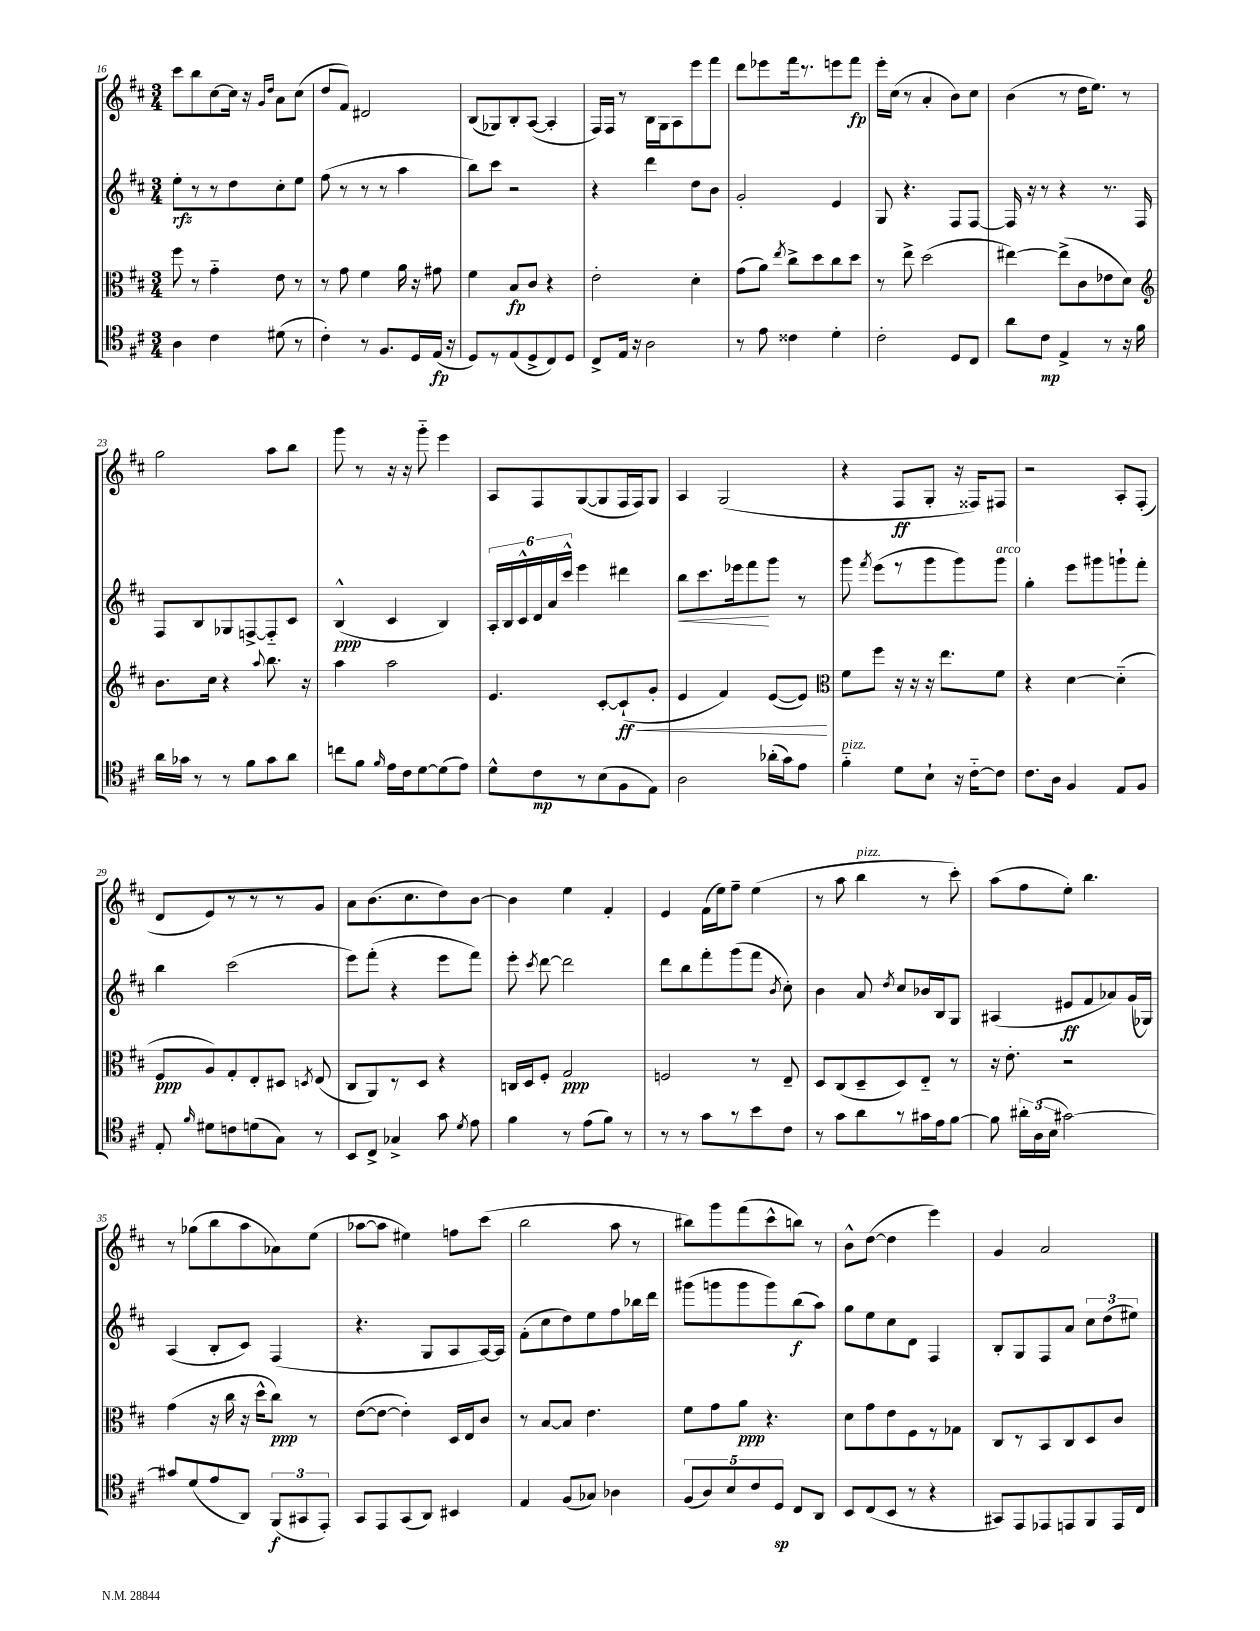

**kern	**dynam	**kern	**dynam	**kern	**dynam	**kern	**dynam
*part4	*part4	*part3	*part3	*part2	*part2	*part1	*part1
*staff4	*staff4	*staff3	*staff3	*staff2	*staff2	*staff1	*staff1
*clefC4	*	*clefC3	*	*clefG2	*	*clefG2	*
*k[f#c#]	*	*k[f#c#]	*	*k[f#c#]	*	*k[f#c#]	*
*M3/4	*	*M3/4	*	*M3/4	*	*M3/4	*
=16	=16	=16	=16	=16	=16	=16	=16
4A\	.	8ff#\	.	8ee'\L	rfz	8ccc#\L	.
.	.	8r	.	8r	.	8bb\	.
4c#\	.	4g\	.	8r	.	[8cc#\	.
.	.	.	.	8dd\	.	16cc#\Jk]	.
.	.	.	.	.	.	16r	.
.	.	.	.	.	.	16qqg/LL	.
.	.	.	.	.	.	16qqdd/JJ	.
(8d#X\	.	8e\	.	8cc#'\	.	8a\L	.
8r	.	8r	.	8ee\J	.	(8cc#\J	.
=17	=17	=17	=17	=17	=17	=17	=17
4c#'\)	.	8r	.	(8ff#\	.	8dd/L	.
.	.	8g\	.	8r	.	8f#/J)	.
8r	.	4f#\	.	8r	.	2d#X/	.
8.F#/L	.	.	.	8r	.	.	.
.	.	16a\	.	4aa\	.	.	.
16D/L	.	16r	.	.	.	.	.
(16E/JJ	fp	8g#X\	.	.	.	.	.
16r	.	.	.	.	.	.	.
=18	=18	=18	=18	=18	=18	=18	=18
8D/L)	.	4f#\	.	8bb\L)	.	(8B/L	.
8r	.	.	.	8ccc#\J	.	8G-X/)	.
(8E/	.	8B/L	fp	2r	.	8B'/	.
8D^/	.	8c#/J	.	.	.	([8A/J	.
8C#/)	.	4r	.	.	.	4A'/]	.
8D/J	.	.	.	.	.	.	.
=19	=19	=19	=19	=19	=19	=19	=19
8C#^/L	.	2e'\	.	4r	.	16F#/LL)	.
.	.	.	.	.	.	16F#/JJ	.
16E/Jk	.	.	.	.	.	8r	.
16r	.	.	.	.	.	.	.
2A\	.	.	.	4ddd\	.	16B\LL	.
.	.	.	.	.	.	16G\J	.
.	.	.	.	.	.	8A\	.
.	.	4d'\	.	8dd\L	.	8eee\	.
.	.	.	.	8b\J	.	8fff#\J	.
=20	=20	=20	=20	=20	=20	=20	=20
8r	.	(8g\L	.	2g'/	.	8ddd\L	.
8e\	.	8a\J)	.	.	.	8eee-X\	.
.	.	8qee/	.	.	.	.	.
4c##X\	.	8cc#^\L	.	.	.	16fff#\k	.
.	.	.	.	.	.	8.r	.
.	.	8dd\	.	.	.	.	.
4d'\	.	8cc#\	.	4e/	.	8eeen\	.
.	.	8dd\J	.	.	.	8fff#\J	fp
=21	=21	=21	=21	=21	=21	=21	=21
2c#'\	.	8r	.	8G/	.	16eee'\LL	.
.	.	.	.	.	.	(16cc#\JJ	.
.	.	8ee^\	.	4.r	.	8r	.
.	.	(2dd\	.	.	.	4a'/	.
8D/L	.	.	.	8F#/L	.	8b\L)	.
8C#/J	.	.	.	[8F#/J	.	8cc#\J	.
=22	=22	=22	=22	=22	=22	=22	=22
8a\L	.	[4ee#X\)	.	16F#/]	.	(4b\	.
.	.	.	.	16r	.	.	.
8c#\J	mp	.	.	8r	.	.	.
4E^/	.	(8ee#^\L]	.	4r	.	8r	.
.	.	8c#\	.	.	.	16dd\KL	.
.	.	.	.	.	.	8.ee\J)	.
8r	.	8e-X\	.	8.r	.	.	.
16r	.	8d\J)	.	.	.	8r	.
16f#\	.	.	.	16F#/	.	.	.
!!LO:LB:g=z
=23	=23	=23	=23	=23	=23	=23	=23
*	*	*clefG2	*	*	*	*	*
16a\LL	.	8.b\L	.	8F#/L	.	2gg\	.
16g-X\JJ	.	.	.	.	.	.	.
8r	.	.	.	8B/	.	.	.
.	.	16cc#\Jk	.	.	.	.	.
8r	.	4r	.	8G-X/	.	.	.
8f#\L	.	.	.	[8Fn^/	.	.	.
.	.	8qqaa/	.	.	.	.	.
8g-\	.	8.bb\	.	8F/]	.	8aa\L	.
8a\J	.	.	.	8c#/J	.	8bb\J	.
.	.	16r	.	.	.	.	.
=24	=24	=24	=24	=24	=24	=24	=24
8ccn\L	.	4aa\	.	(4B^^/	ppp	8ggg\	.
8f#\J	.	.	.	.	.	8r	.
16qqf#/	.	.	.	.	.	.	.
16e\LL	.	2aa\	.	4c#/	.	16r	.
16c#\J	.	.	.	.	.	16r	.
[8d\	.	.	.	.	.	8ggg\	.
(8d\]	.	.	.	4B/)	.	4eee\	.
8e\J)	.	.	.	.	.	.	.
=25	=25	=25	=25	=25	=25	=25	=25
8d^^\L	.	4.e/	.	24A'/LL	.	8A/L	.
.	.	.	.	24B/	.	.	.
.	.	.	.	24c#^^/	.	.	.
8c#\	mp	.	.	24d/	.	8F#/	.
.	.	.	.	24a/	.	.	.
.	.	.	.	24ccc#^^/JJ	.	.	.
8r	.	.	.	4eee\	.	([8G/	.
(8B\	.	[8c#'/L	.	.	.	8G/]	.
!	!	!	!LO:HP:b	!	!	!	!
8F#\	.	(8c#`/]	< ff	4ddd#X\	.	16F#/L	.
.	.	.	.	.	.	16F#/J)	.
8E\J)	.	8g'/J	.	.	.	8G/J	.
=26	=26	=26	=26	=26	=26	=26	=26
!	!	!	!	!	!LO:HP:b	!	!
2A\	.	4e/	.	8bb\L	<	4A/	.
.	.	.	.	8.ccc#\	.	.	.
.	.	4f#/)	.	.	.	(2G/	.
.	.	.	.	16eee-X\k	.	.	.
.	.	.	.	8fff#\	.	.	.
(16a-X'\LL	.	([8e/L	.	8ggg\J	[	.	.
16g\J)	.	.	.	.	.	.	.
8e\J	.	8e/J])	.	8r	.	.	.
.	.	.	[	.	.	.	.
=27	=27	=27	=27	=27	=27	=27	=27
*	*	*clefC3	*	*	*	*	*
!LO:TX:a:i:t=pizz.	!	!	!	!	!	!	!
4f#\	.	8f#\L	.	8ggg\	.	4r	.
.	.	.	.	8qfff#/	.	.	.
.	.	8ff#\J	.	(8eee\L	.	.	.
8d\L	.	16r	.	8r	.	8F#/L	ff
.	.	16r	.	.	.	.	.
8B`\J	.	16r	.	8ggg\	.	8G'/J	.
.	.	8.ee\L	.	.	.	.	.
16r	.	.	.	8ggg\)	.	16r	.
[16c#\KL	.	.	.	.	.	16F##X/KL)	.
!	!	!	!	!LO:TX:a:i:t=arco	!	!	!
8c#\J]	.	8f#\J	.	8ggg\J	.	8F#X/J	.
=28	=28	=28	=28	=28	=28	=28	=28
8.c#\L	.	4r	.	4gg'\	.	2r	.
16A\Jk	.	.	.	.	.	.	.
4F#/	.	[4d\	.	8eee\L	.	.	.
.	.	.	.	8ggg#X\	.	.	.
8E/L	.	(4d\]	.	8gggn`\	.	8A'/L	.
8F#/J	.	.	.	8fff#'\J	.	(8F#'/J	.
!!LO:LB:g=z
=29	=29	=29	=29	=29	=29	=29	=29
8E'/	.	8F#/L	ppp	4bb\	.	8d/L	.
16qqf#/	.	.	.	.	.	.	.
8d#X\L	.	8A/)	.	.	.	8e/)	.
8cn\	.	8G'/	.	(2ccc#\	.	8r	.
(8dn\	.	8E'/	.	.	.	8r	.
8G\J)	.	8D#X/J	.	.	.	8r	.
.	.	8qDn/	.	.	.	.	.
8r	.	(8E/	.	.	.	8g/J	.
=30	=30	=30	=30	=30	=30	=30	=30
8BB/L	.	8C#/L	.	8eee\L)	.	8a\L	.
8C#^/J	.	8AA/)	.	(8fff#'\J	.	(8.b\	.
4G-X^/	.	8r	.	4r	.	.	.
.	.	.	.	.	.	8.cc#\	.
.	.	8D/J	.	.	.	.	.
8g\	.	4r	.	8eee\L	.	8dd\)	.
8qd/	.	.	.	.	.	.	.
8e\	.	.	.	8fff#\J)	.	[8b\J	.
=31	=31	=31	=31	=31	=31	=31	=31
4f#\	.	16Cn/LL	.	8eee'\	.	4b\]	.
.	.	16D/J	.	.	.	.	.
.	.	.	.	8qccc#/	.	.	.
.	.	8F#'/J	.	[8ddd\	.	.	.
8r	.	2G/	ppp	2ddd\]	.	4ee\	.
(8e\L	.	.	.	.	.	.	.
8f#\J)	.	.	.	.	.	4f#'/	.
8r	.	.	.	.	.	.	.
=32	=32	=32	=32	=32	=32	=32	=32
8r	.	2Fn/	.	8ddd\L	.	4e/	.
8r	.	.	.	8bb\	.	.	.
8g\L	.	.	.	8fff#'\	.	(16f#\LL	.
.	.	.	.	.	.	16ee\J)	.
8r	.	.	.	(8ggg\	.	8ff#~\J	.
8b\	.	8r	.	8fff#\J	.	(4ee\	.
.	.	.	.	8qb/	.	.	.
8c#\J	.	8E~/	.	8cc#'\)	.	.	.
=33	=33	=33	=33	=33	=33	=33	=33
8r	.	8D/L	.	4b\	.	8r	.
8g\L	.	(8C#/	.	.	.	8aa\	.
!	!	!	!	!	!	!LO:TX:a:i:t=pizz.	!
8a\	.	8D~/	.	8a/	.	4bb\	.
.	.	.	.	8qdd/	.	.	.
8r	.	8D/)	.	8cc#/L	.	.	.
16g#X\L	.	8E/J	.	16b-X/L	.	8r	.
16e\J	.	.	.	16B/J	.	.	.
[8f#\J	.	8r	.	8G/J	.	8ccc#'\)	.
=34	=34	=34	=34	=34	=34	=34	=34
8f#\]	.	16r	.	(4A#X/	.	(8aa\L	.
.	.	8.e'\	.	.	.	.	.
24a#X'\LL	.	.	.	.	.	8ff#\	.
(24A\	.	.	.	.	.	.	.
24B\JJ	.	.	.	.	.	.	.
[2g#X\)	.	2r	.	8e#X/L	ff	8ee'\J)	.
.	.	.	.	8f#/	.	4.bb\	.
.	.	.	.	8a-X/)	.	.	.
.	.	.	.	(16g/L	.	.	.
.	.	.	.	16G-X/JJ)	.	.	.
!!LO:LB:g=z
=35	=35	=35	=35	=35	=35	=35	=35
8g#X/L]	.	(4g\	.	(4A/	.	8r	.
(8d/	.	.	.	.	.	(8gg-X\L	.
8e/	.	16r	.	8B'/L	.	8bb\	.
.	.	16cc#\	.	.	.	.	.
8AA/J)	.	16r	.	8c#/J)	.	8aa\	.
.	.	16dd^^\KL	.	.	.	.	.
(12FF#/L	f	8cc#\J)	ppp	(4F#/	.	8a-X\)	.
12GG#X/	.	.	.	.	.	.	.
.	.	8r	.	.	.	(8ee\J	.
12EE'/J)	.	.	.	.	.	.	.
=36	=36	=36	=36	=36	=36	=36	=36
8GG/L	.	([8e\L	.	4.r	.	[8aa-X\L	.
8EE/	.	8e\J_	.	.	.	8aa-\J]	.
(8GG/	.	4e'\])	.	.	.	4ee#X\)	.
8AA/J)	.	.	.	8G/L	.	.	.
4BB#X/	.	16D/LL	.	8A/	.	8ffn\L	.
.	.	16E/J	.	.	.	.	.
.	.	8c#/J	.	[16A/L)	.	(8ccc#\J	.
.	.	.	.	16A/JJ]	.	.	.
=37	=37	=37	=37	=37	=37	=37	=37
4E/	.	8r	.	(8f#'\L	.	2bb\	.
.	.	[8B/L	.	8cc#\	.	.	.
(8F#/L	.	8B/J]	.	8dd\)	.	.	.
8G-X/J)	.	4.e\	.	8ee\	.	.	.
4A-X\	.	.	.	8ff#\	.	8aa\	.
.	.	.	.	16bb-X\L	.	8r	.
.	.	.	.	16ddd\JJ	.	.	.
=38	=38	=38	=38	=38	=38	=38	=38
(10F#/L	.	8f#\L	.	(8ggg#X\L	.	8bb#X\L)	.
10A/)	.	.	.	.	.	.	.
.	.	8g\	.	8gggn\	.	8ggg\	.
10B/	.	.	.	.	.	.	.
.	.	8a\J	ppp	8ggg\	.	(8fff#\	.
10c#/	.	.	.	.	.	.	.
.	.	4.r	.	8ggg\)	.	8ccc#^^\	.
10D/J	sp	.	.	.	.	.	.
8C#/L	.	.	.	(8bb\	f	8bbn\J)	.
8AA/J	.	.	.	8aa\J)	.	8r	.
=39	=39	=39	=39	=39	=39	=39	=39
8BB/L	.	8d\L	.	8gg\L	.	8b^^\L	.
(8C#/	.	8g\	.	8ee\	.	([8dd\J	.
8BB/J	.	8e\	.	8cc#\	.	4dd\]	.
8r	.	8F#\	.	8d\J	.	.	.
4r	.	8r	.	4F#/	.	4eee\)	.
.	.	8G-X\J	.	.	.	.	.
=40	=40	=40	=40	=40	=40	=40	=40
8GG#X/L)	.	8C#/L	.	8B'/L	.	4g/	.
8EE/	.	8r	.	8G/	.	.	.
8EE-X/	.	8BB/	.	8F#/	.	2a/	.
8EEn/	.	8C#/	.	8a/J	.	.	.
8FF#/	.	8D/	.	12cc#\L	.	.	.
.	.	.	.	(12dd\	.	.	.
16EE/L	.	8c#/J	.	.	.	.	.
.	.	.	.	12ee#X\J)	.	.	.
16C#/JJ	.	.	.	.	.	.	.
==	==	==	==	==	==	==	==
*-	*-	*-	*-	*-	*-	*-	*-
